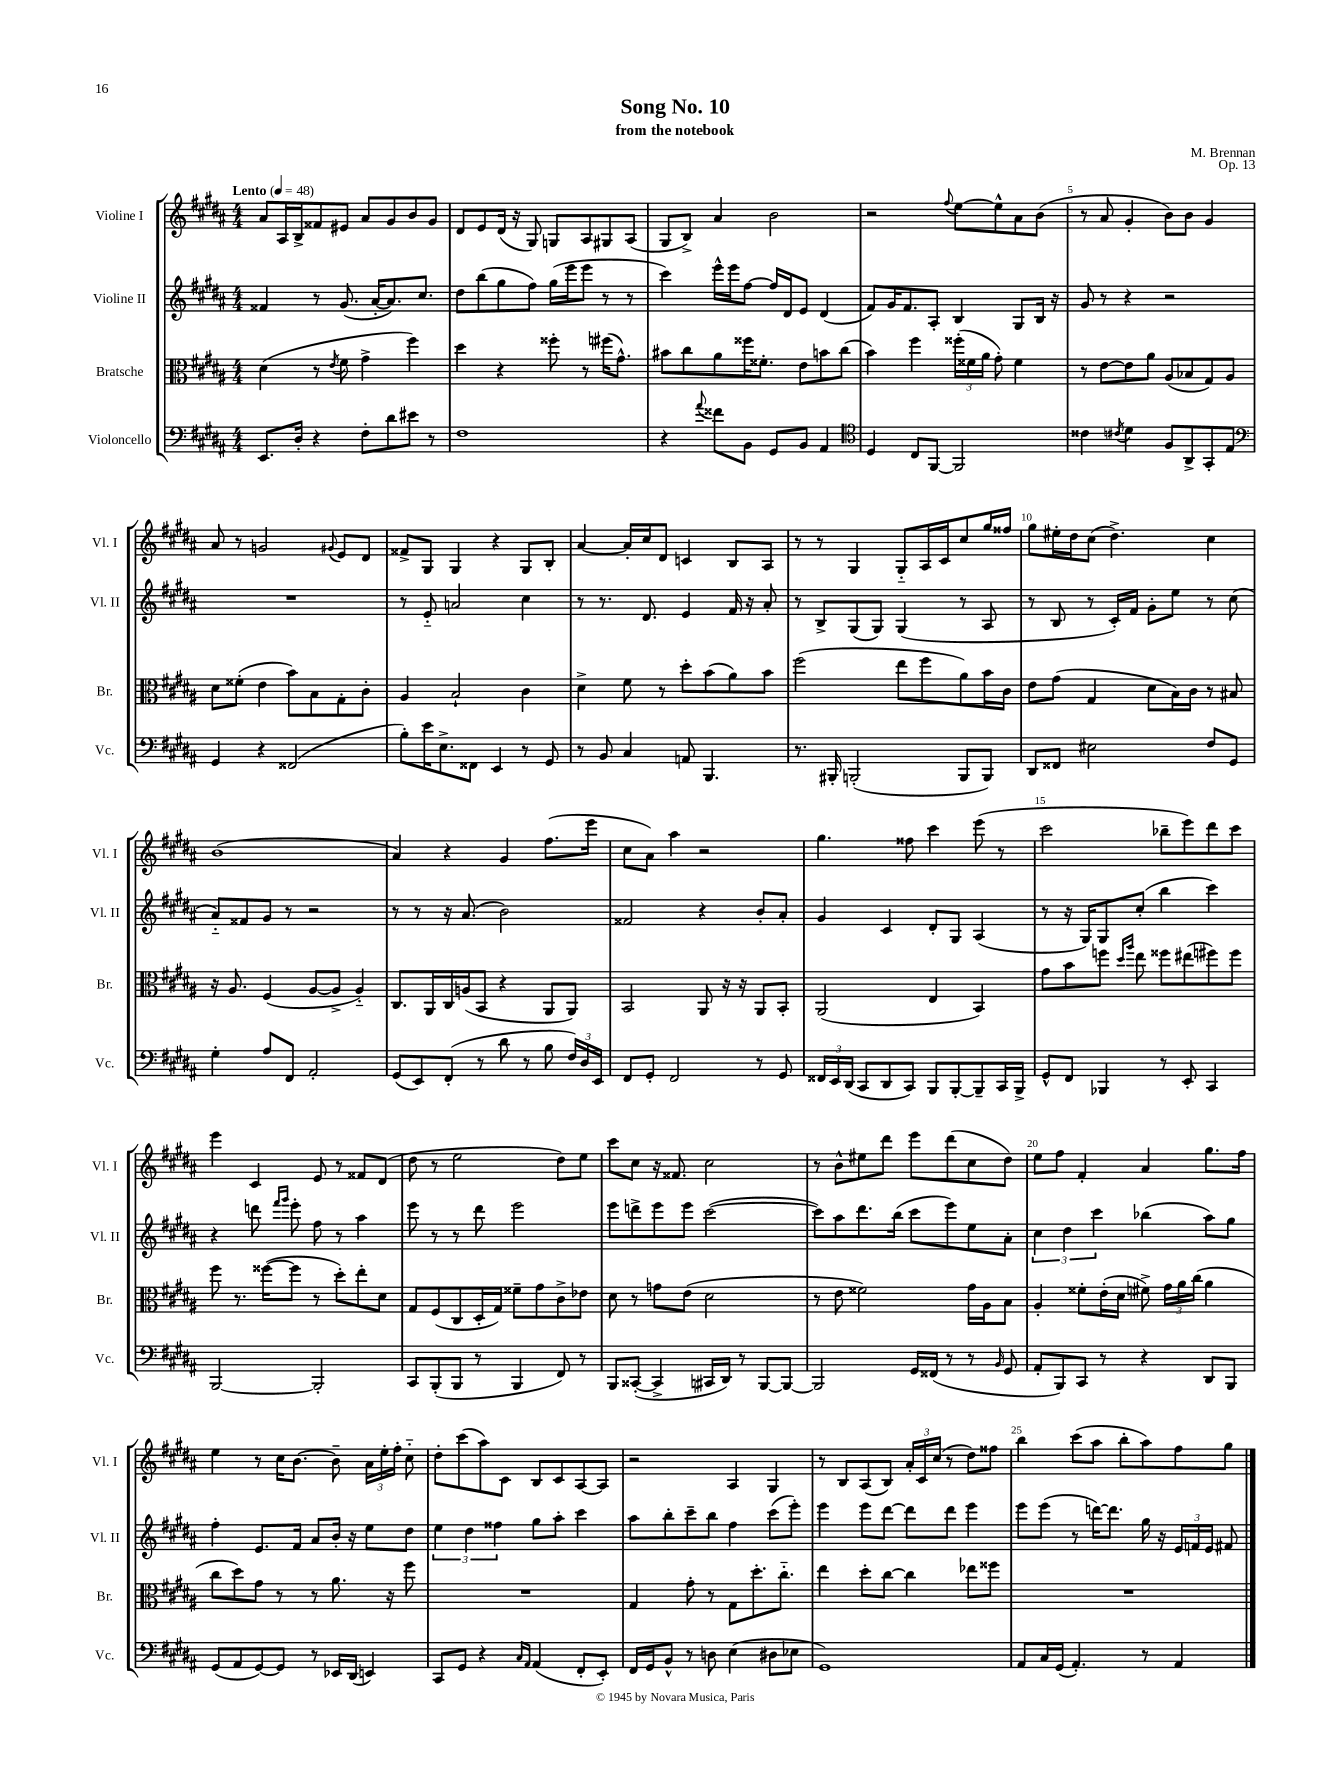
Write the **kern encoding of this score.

**kern	**kern	**kern	**kern
*staff4	*staff3	*staff2	*staff1
*clefF4	*clefC3	*clefG2	*clefG2
*k[f#c#g#d#a#]	*k[f#c#g#d#a#]	*k[f#c#g#d#a#]	*k[f#c#g#d#a#]
*M4/4	*M4/4	*M4/4	*M4/4
*MM48	*MM48	*MM48	*MM48
8.EE	(4d#	4f##	8a#
.	.	.	16A#
16D#'	.	.	16B^
4r	8r	8r	8f##
.	8qe	.	.
.	8f#	(8.g#	8e#
8F#'	4g#^	.	8a#
.	.	[16a#'	.
8d#	.	8.a#])	8g#
8e#	4ff#)	.	8b
.	.	8.cc#	.
8r	.	.	8g#
=	=	=	=
1F#	4dd#	8dd#	8d#
.	.	(8bb	8e
.	4r	8gg#	(16d#
.	.	.	16r
.	.	8ff#)	8G#)
.	8ff##'	(16gg#	8G
.	.	16eee	.
.	8r	8eee	8A#
.	(16ff#	8r	8G#
.	8.g#^^)	.	.
.	.	8r	(8A#
=	=	=	=
4r	8b#	4ccc#)	8G#
.	8cc#	.	8B^)
8qqa#	.	.	.
8f##	8a#	16eee^^	4a#
.	.	16eee	.
8BB	16ff##	[8ff#	.
.	8.f##'	.	.
8GG#	.	16ff#]	2b
.	.	16d#	.
8BB	8e	8e	.
4AA#	8b	(4d#	.
.	(8cc#	.	.
=	=	=	=
*clefC4	*	*	*
4D#	4b)	8f#)	2r
.	.	16g#	.
.	.	8.f#	.
8C#	4ff#	.	.
[8FF#	.	8A#'	.
.	.	.	8qqff#
2FF#]	(24ff##'	4B	[8ee
.	24f##	.	.
.	24a#	.	.
.	8g#')	.	8ee^^]
.	4f##	8G#	8a#
.	.	16B	(8b
.	.	16r	.
=	=	=	=
4c##	8r	8g#	8r
.	[8e	8r	8a#
8qc#	.	.	.
4d#	8e]	4r	4g#'
.	8a#	.	.
8F#	(8A#	2r	8b)
8AA#^	8B-	.	8b
8GG#'	8G#)	.	4g#
8E	8A#	.	.
=	=	=	=
*clefF4	*	*	*
4GG#	8d#	1r	8a#
.	(8f##'	.	8r
4r	4e	.	2g
(2FF##	8b)	.	.
.	8B	.	.
.	.	.	8qqg#
.	8G#'	.	8e
.	8c#'	.	8d#
=	=	=	=
8B')	4A#	8r	8f##^
16e	.	8e'~	8G#
8.E^	.	.	.
.	2B`	2a	4G#
8FF##	.	.	.
4EE	.	.	4r
8r	4c#	4cc#	8G#
8GG#	.	.	8B'
=	=	=	=
8r	4d#^	8r	[4a#
8BB	.	8.r	.
4C#	8f#	.	16a#']
.	.	8.d#	16cc#
.	8r	.	8d#
8AA	8dd#'	4e	4c
4.BBB	(8b	.	.
.	8a#)	16f#	8B
.	.	16r	.
.	8b	8a#'	8A#
=	=	=	=
8.r	(2ff#	8r	8r
.	.	8B^	8r
16BBB#'	.	.	.
(2BBB'	.	(8G#	4G#
.	.	8G#)	.
.	8ee	(4G#	8G#'~
.	8ff#	.	16A#
.	.	.	16c#
8BBB	8a#)	8r	8cc#
8BBB)	16b	8A#	16gg#
.	16c#	.	16ff##
=	=	=	=
8DD#	8e	8r	8gg#
8FF##	(8g#	8B	16ee#'
.	.	.	16dd#
2E#	4G#	8r	(8cc#
.	.	16c#')	4.dd#^)
.	.	16f#	.
.	8d#	8g#'	.
.	16B)	8ee	.
.	16c#	.	.
8F#	8r	8r	4cc#
8GG#	8B#	(8cc#	.
=	=	=	=
4G#'	16r	8a#'~)	(1b
.	8.A#	.	.
.	.	8f##	.
8A#	(4F#	8g#	.
8FF#	.	8r	.
2AA#'	[8A#	2r	.
.	8A#^]	.	.
.	4A#'~)	.	.
=	=	=	=
(8GG#	8.C#	8r	4a#)
8EE)	.	8r	.
.	16AA#	.	.
(8FF#'	16C#	16r	4r
.	(16A	(8.a#	.
8r	8BB	.	.
8d#	4r	2b)	4g#
8r	.	.	.
8B	8AA#	.	(8.ff#
24F#)	8AA#)	.	.
24D#	.	.	.
.	.	.	16eee
24EE	.	.	.
=	=	=	=
8FF#	2BB	2f##	8cc#
8GG#'	.	.	8a#)
2FF#	.	.	4aa#
.	8AA#	4r	2r
.	16r	.	.
.	16r	.	.
8r	8AA#	8b'	.
8GG#	8BB'	8a#'	.
=	=	=	=
24FF##	(2AA#	4g#	4.gg#
24EE	.	.	.
(24DD#	.	.	.
8CC#	.	.	.
8DD#	.	4c#	.
8CC#)	.	.	8ff##
8BBB	4E	8d#'	4ccc#
[8BBB'	.	8G#	.
8BBB~]	4BB)	(4A#	(8eee
16CC#	.	.	8r
16BBB^	.	.	.
=	=	=	=
8GG#^^	8g#	8r	2ccc#
8FF#	8b	16r	.
.	.	16G#)	.
4BBB-	8ff	8G#	.
.	16qqdd#	.	.
.	16qqaa#	.	.
.	8ee	(8cc#'	.
8r	8ff##	4bb	8bb-~
8EE'	(8ee#	.	8eee)
4CC#	8ff#)	4ccc#)	8ddd#
.	8ff#	.	8ccc#
=	=	=	=
[2BBB	8ff#	4r	4eee
.	8.r	.	.
.	.	8ddd	4c#
.	([16ff##	.	.
.	.	16qqfff#	.
.	.	16qqggg#	.
.	8ff##]	8eee'	.
2BBB']	8r	8ff#	8e
.	8dd#')	8r	8r
.	8ee'	4aa#	8f##
.	8d#	.	(8d#
=	=	=	=
8CC#	8G#	8eee	8dd#
(8BBB'	(8F#	8r	8r
8BBB	8C#	8r	2ee
8r	16D#'	8ddd#	.
.	16G#)	.	.
4BBB	8f##~	2eee	.
.	8g#	.	.
8FF#)	8c#^	.	8dd#)
8r	8e-	.	8ee
=	=	=	=
8BBB	8d#	8eee	8ccc#
([8CC##'	8r	8ddd^	8cc#
4CC##^]	8g	8eee	16r
.	.	.	8.f##
.	(8e	8eee	.
16CC#	2d#	([2ccc#	2cc#
16DD#)	.	.	.
8r	.	.	.
[8BBB	.	.	.
8BBB_	.	.	.
=	=	=	=
2BBB]	8r	8ccc#])	8r
.	8e	8aa#	8b^^
.	2f##)	8.ddd#	8ee#
.	.	.	8ddd#
.	.	(16bb	.
16GG#	.	8ccc#	8eee
(16FF##	.	.	.
8r	.	8eee)	(8ddd#
8r	16g#	8ee	8cc#
.	16A#	.	.
16qqBB	.	.	.
8GG#	8B	8a#'	8dd#)
=	=	=	=
8AA#'	4A#'	6cc#	8ee
8BBB)	.	.	8ff#
.	.	6dd#	.
8CC#	8f##'	.	4f#'
.	.	6ccc#	.
8r	(16e'	.	.
.	16d#	.	.
4r	8f#^)	(4bb-	4a#
.	24g#	.	.
.	24a#	.	.
.	(24cc#	.	.
8DD#	4a#	8aa#)	8.gg#
8BBB	.	8gg#	.
.	.	.	16ff#
=	=	=	=
(8GG#	8cc#	4ff#'	4ee
8AA#	8dd#)	.	.
[8GG#)	8g#	8.e	8r
8GG#]	8r	.	16cc#
.	.	16f#	[8.b
8r	8r	8a#	.
16EE-	8.a#	16b'	8b~]
(16DD#	.	16r	.
4EE)	.	8ee	24a#
.	.	.	24ee'
.	16r	.	.
.	.	.	24ff#'
.	8ff#	8dd#	8cc#'~
=	=	=	=
8CC#	1r	6ee	8dd#'
8GG#	.	.	(8ccc#
.	.	6dd#	.
4r	.	.	8aa#)
.	.	6ff##	.
.	.	.	8c#
16qqC#	.	.	.
16qqAA#	.	.	.
(4AA#	.	8gg#	8B
.	.	8aa#'	8c#
8FF#'	.	4ccc#	[8A#
8EE')	.	.	8A#]
=	=	=	=
16FF#	4G#	8aa#	2r
16GG#	.	.	.
8BB^^	.	8bb'	.
8r	8g#'	8ccc#~	.
8D	8r	8bb	.
(4E	8G#	4ff#	4A#
.	8.dd#'	.	.
8D#	.	(8ccc#	4G#
.	8.cc#'~	.	.
8E-	.	8eee')	.
=	=	=	=
1GG#)	4ee	4eee	8r
.	.	.	8B
.	8dd#'	8eee	(8A#
.	[8cc#	[8ddd#	8B)
.	4cc#]	8ddd#]	24a#'
.	.	.	24c#
.	.	.	(24cc#
.	.	8ddd#	8r
.	8ee-	4eee	8dd#)
.	8ff##	.	8ff##
=	=	=	=
8AA#	1r	8eee	4bb
16C#	.	(8eee	.
(16GG#	.	.	.
4.AA#')	.	8r	(8ccc#
.	.	[16ddd)	8aa#
.	.	8.ddd]	.
.	.	.	8bb'
8r	.	16gg#	8aa#)
.	.	16r	.
4AA#	.	24e	8ff#
.	.	24f	.
.	.	24e	.
.	.	8f#	8gg#
==	==	==	==
*-	*-	*-	*-
